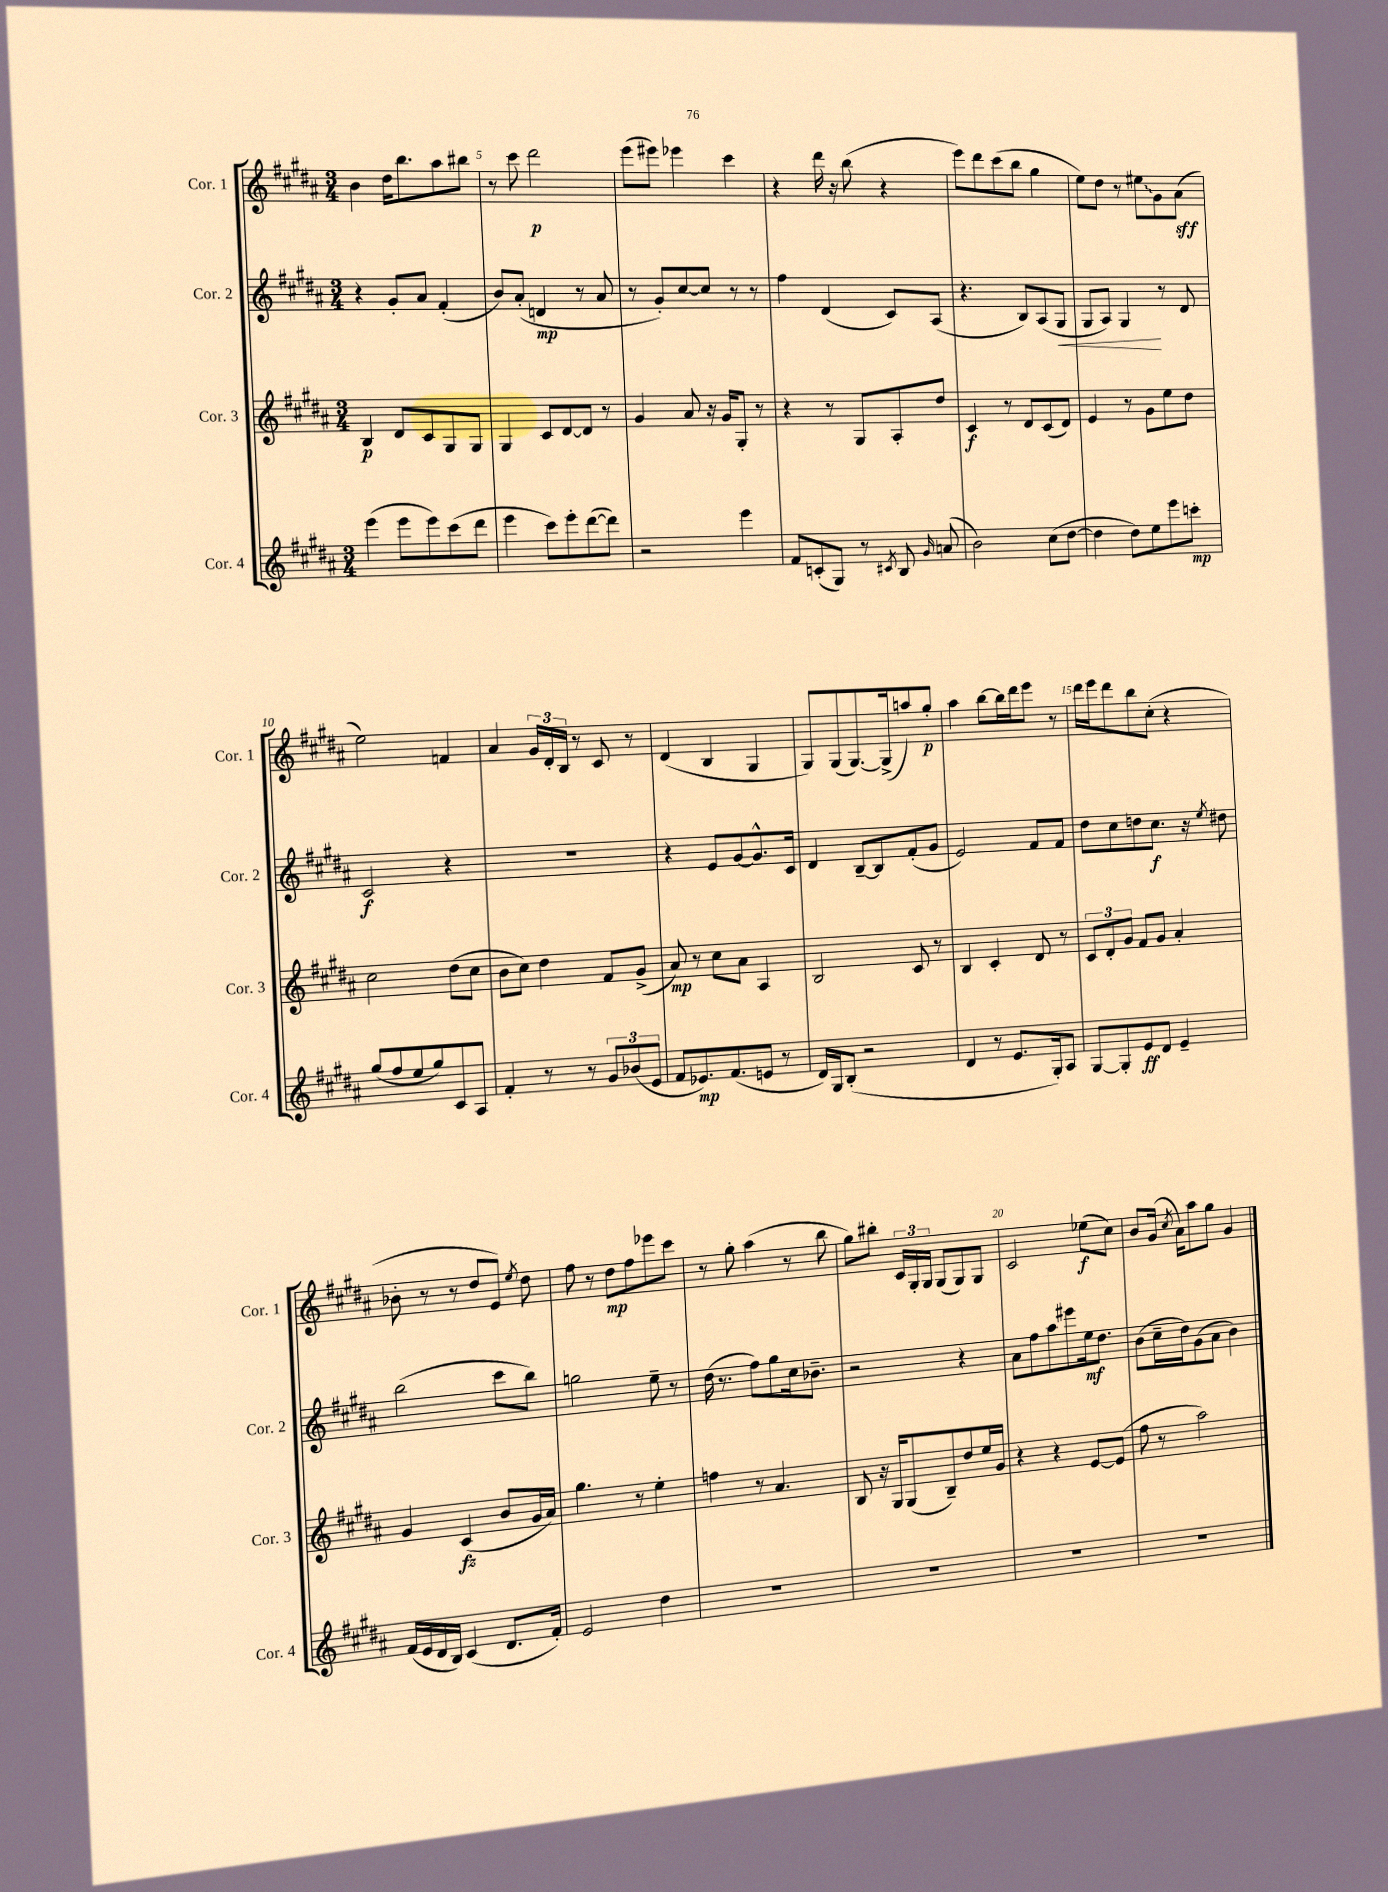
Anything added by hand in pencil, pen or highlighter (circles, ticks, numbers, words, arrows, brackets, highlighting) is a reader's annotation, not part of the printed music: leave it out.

**kern	**kern	**kern	**kern
*staff4	*staff3	*staff2	*staff1
*clefG2	*clefG2	*clefG2	*clefG2
*k[f#c#g#d#a#]	*k[f#c#g#d#a#]	*k[f#c#g#d#a#]	*k[f#c#g#d#a#]
*M3/4	*M3/4	*M3/4	*M3/4
(4eee\	4B/	4r	4b\
8eee\L	8d#/L	8g#'/L	16dd#\LK
.	.	.	8.bb\
8eee\)	8c#/	8a#/J	.
(8ccc#\	8G#/	(4f#'/	8aa#\
8ddd#\J	8G#/J	.	8bb#\J
=	=	=	=
4eee\	4G#/	8b/L)	8r
.	.	(8a#'/J	8ccc#\
8ccc#\L)	8c#/L	4d/	2ddd#\
8eee'\	[8d#/	.	.
([8ddd#\	8d#/]J	8r	.
8ddd#\]J)	8r	8a#/	.
=	=	=	=
2r	4g#/	8r	(8eee\L
.	.	8g#'/L)	8eee#\J)
.	8a#/	[8cc#/	4eee-\
.	16r	8cc#/]J	.
.	16g#/LK	.	.
4eee\	8G#'/J	8r	4ccc#\
.	8r	8r	.
=	=	=	=
8f#/L	4r	4ff#\	4r
(8c'/	.	.	.
8G#/J)	8r	(4d#/	16ddd#\
.	.	.	16r
8r	8G#/L	.	(8bb\
8qc#/	.	.	.
8B/	8A#'/	8c#/L)	4r
16qqg#/	.	.	.
(8a/	8dd#/J	(8A#/J	.
=	=	=	=
2b\)	4c#/	4.r	8eee\L)
.	.	.	8ddd#\
.	8r	.	(8ccc#\
.	8d#/L	8B/L)	8bb\J
(8cc#\L	(8c#/	(8A#/	4gg#\
[8dd#\J	8d#/J)	8G#/J	.
=	=	=	=
4dd#\]	4e/	8G#/L	8ee\L)
.	.	8A#/J)	8dd#\J
8dd#\L)	8r	4G#/	8r
8ee\	8g#\L	.	8ee#\L
8eee\	8ee\	8r	8g#\
8ccc'\J	8dd#\J	8d#/	(8a#\J
=	=	=	=
(8gg#/L	2cc#\	2c#/	2ee\)
8ff#/	.	.	.
8ee/	.	.	.
8gg#/)	.	.	.
8c#/	(8dd#\L	4r	4f/
8A#/J	8cc#\J	.	.
=	=	=	=
4f#'/	8b\L	2.r	4a#/
.	8cc#\J)	.	.
8r	4dd#\	.	24g#/LL
.	.	.	24d#'/
.	.	.	24B/JJ
8r	.	.	8r
12g#/L	8f#/L	.	8c#/
(12b-/	.	.	.
.	(8g#^/J	.	8r
12e/J	.	.	.
=	=	=	=
8f#/L	8a#/)	4r	(4d#/
8.e-/)	8r	.	.
.	8cc#\L	8e/L	4B/
(8.f#/	.	.	.
.	8a#\J	[8g#/	.
8e/J	4A#/	8.g#^^/]	4G#/
8r	.	.	.
.	.	16c#/Jk	.
=	=	=	=
16d#/LL)	2B/	4d#/	8G#/L)
16G#/J	.	.	.
(8B'/J	.	.	(8G#/
2r	.	[8B~/L	[8.G#/)
.	.	8B/]	.
.	.	.	(16G#^/]k
.	8c#/	(8f#'/	8aa/)
.	8r	8g#/J	8gg#'/J
=	=	=	=
4d#/	4B/	2e/)	4aa#\
8r	4c#'/	.	[8bb\L
8.e/L	.	.	16bb\]L
.	.	.	16ddd#\J
.	8d#/	8f#/L	8eee\J
16G#'/k)	.	.	.
8A#/J	8r	8f#/J	8r
=	=	=	=
[8G#/L	12c#/L	8dd#\L	16ddd#\LL
.	.	.	16eee\J
.	12d#'/	.	.
8G#'/]	.	8cc#\	8ddd#\
.	12g#/J	.	.
8e/	8f#/L	8dd\	8bb\
8d#/J	8g#/J	8.cc#\J	(8cc#'\J
4e~/	4a#'/	.	4r
.	.	16r	.
.	.	8qee/	.
.	.	8dd#\	.
=	=	=	=
(16f#/LL	4g#/	(2bb\	8b-'\
16e/	.	.	.
16d#/	.	.	8r
16B/JJ)	.	.	.
(4c#/	(4c#/	.	8r
.	.	.	8dd#/L
8.d#/L	8b/L	8ccc#\L	8e/J)
.	.	.	8qee/
.	16g#/L	8bb\J)	8dd#\
16f#'/Jk)	16a#/JJ)	.	.
=	=	=	=
2e/	4.gg#\	2gg\	8ff#\
.	.	.	8r
.	.	.	8dd#\L
.	8r	.	8ff#\
4dd#\	4ee'\	8ee~\	8eee-\
.	.	8r	8ccc#\J
=	=	=	=
2.r	4ff\	(16dd#\	8r
.	.	8.r	.
.	.	.	8gg#'\
.	8r	8ff#\L)	(4aa#\
.	4.a#/	8gg#\	.
.	.	16cc#\k	8r
.	.	8.b-~\J	.
.	.	.	8bb\
=	=	=	=
2.r	8B/	2r	8gg#\L)
.	16r	.	8bb#'\J
.	16G#/LK	.	.
.	(8G#/	.	24c#/LL
.	.	.	24G#'/
.	.	.	24G#/JJ
.	8B~/)	.	(8G#/L
.	8dd#/	4r	8G#/)
.	16ee/L	.	8G#/J
.	16g#/JJ	.	.
=	=	=	=
2.r	4r	8a#\L	2c#/
.	.	8ff#\	.
.	4r	8aa#\	.
.	.	8eee#\	.
.	[8e/L	16ee\k	(8ee-\L
.	.	8.dd#\J	.
.	(8e/]J	.	8cc#\J)
=	=	=	=
2.r	8ff#\	(8b\L	8b/L
.	8r	16cc#~\L	(16g#/Jk
.	.	.	8qcc#/
.	.	16dd#\J)	16a#\LK)
.	2aa#\)	(8g#\	8aa#\
.	.	8a#\J	8gg#\J
.	.	4b\)	4g#/
==	==	==	==
*-	*-	*-	*-
